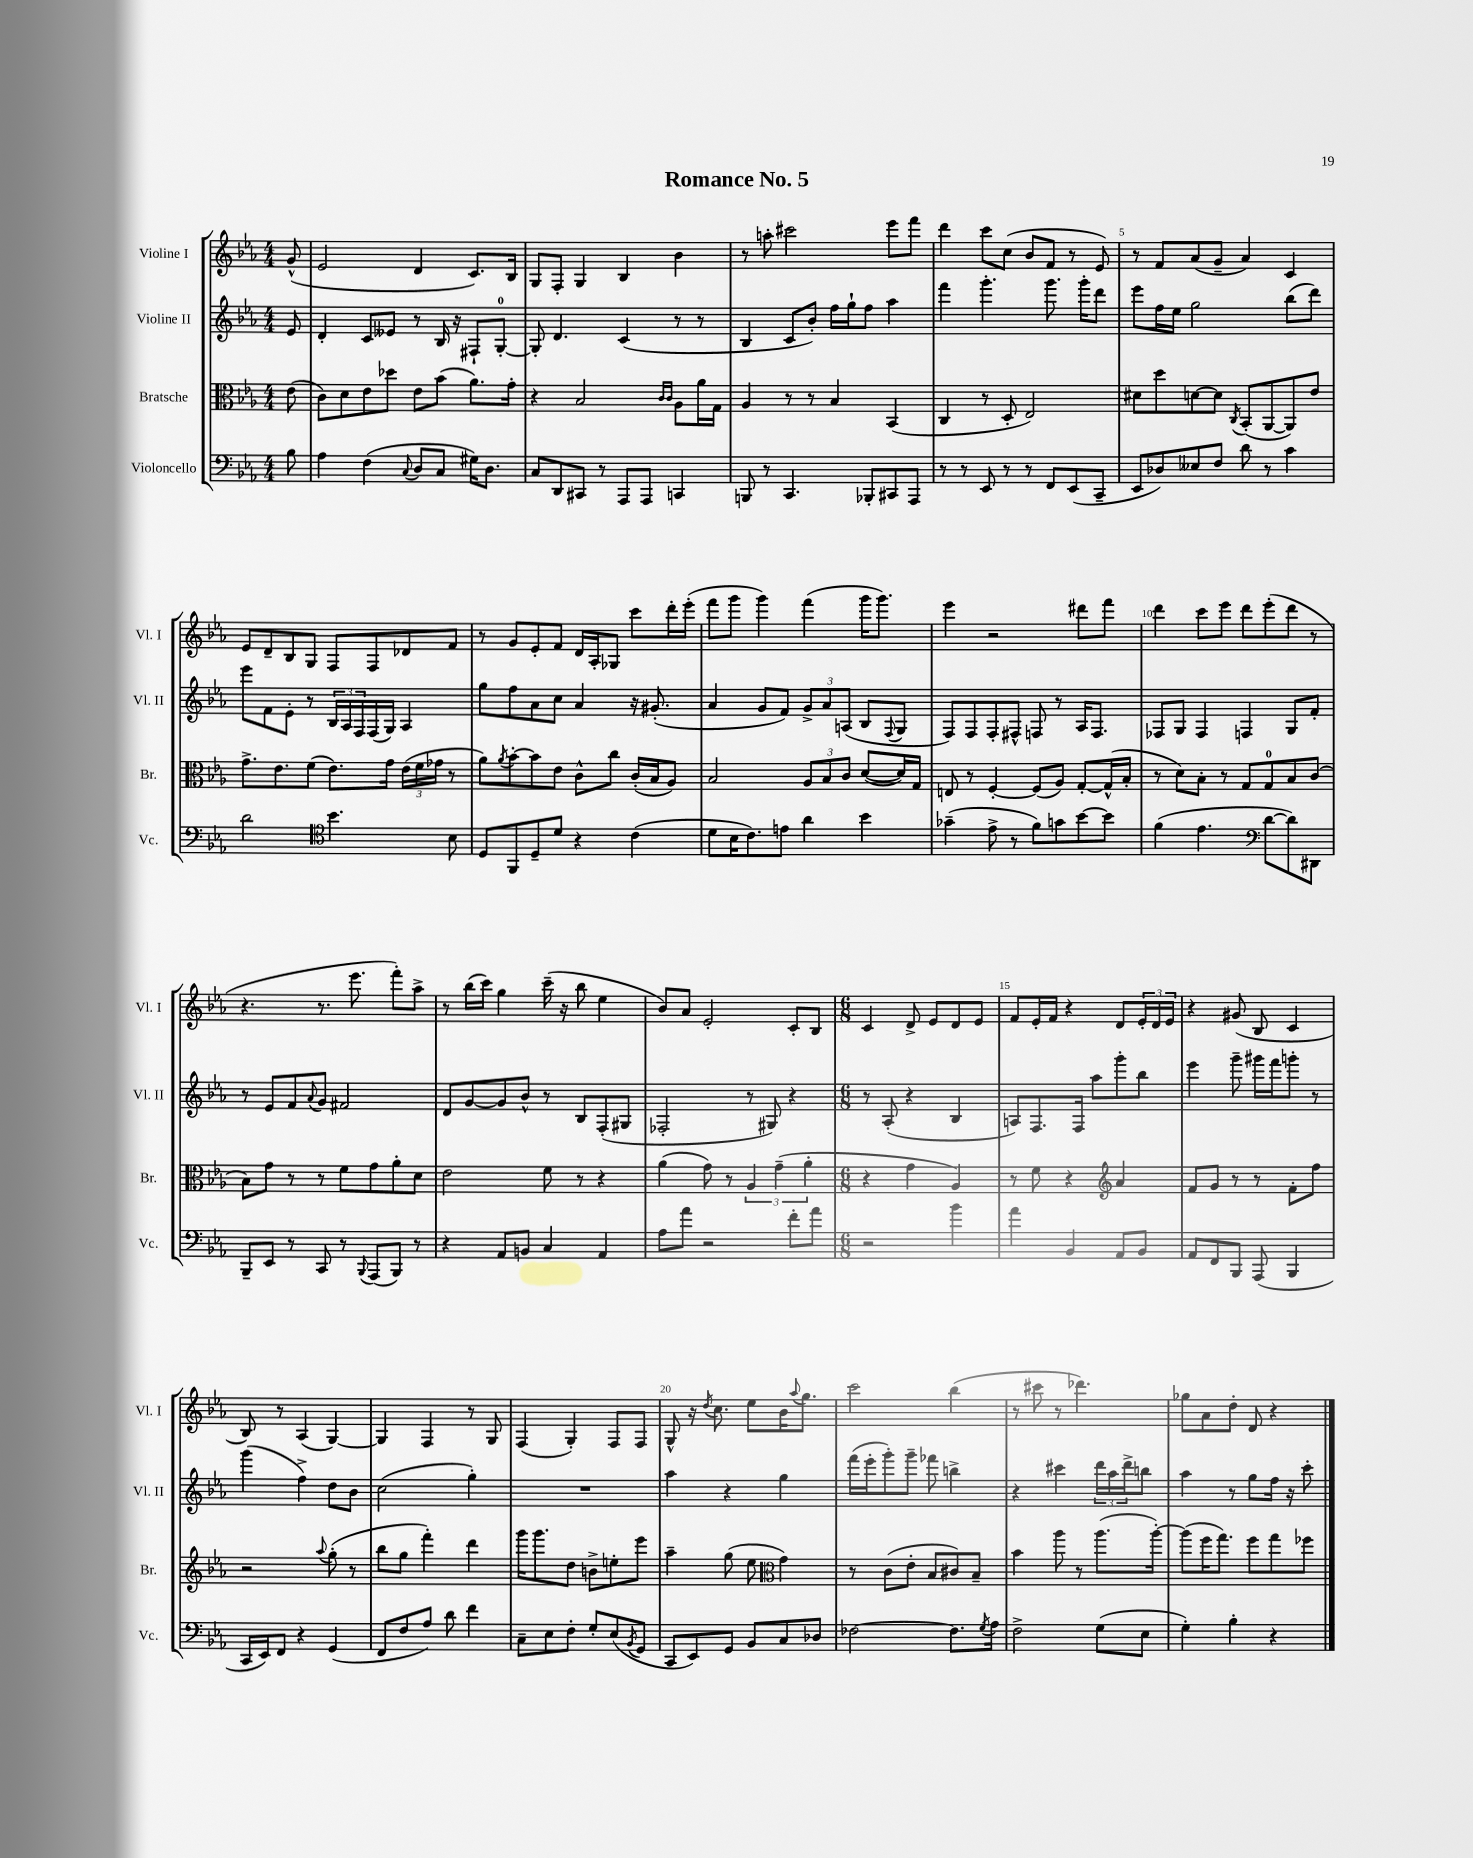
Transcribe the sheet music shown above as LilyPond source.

\header { title = "Romance No. 5" }
<<
\new StaffGroup <<
\new Staff = "s0" \with { instrumentName = "Violine I" shortInstrumentName = "Vl. I" } {
    \clef treble \key ees \major \numericTimeSignature \time 4/4 \partial 8
    g'8-^( |
    ees'2 d'4 c'8.) bes16 |
    g8 f8-. g4 bes4 bes'4 |
    r8 a''8-. cis'''2 ees'''8 f'''8 |
    d'''4 c'''8 c''8( bes'8 f'8 r8 ees'8) |
    r8 f'8 aes'8( g'8-- aes'4) c'4 |
    ees'8 d'8-- bes8 g8 f8 f8 des'8 f'8 |
    r8 g'8 ees'8-. f'8 d'16 aes16-. ges8 c'''8 d'''16-. ees'''16-.( |
    f'''8 g'''8 g'''4) f'''4( g'''16 g'''8.) |
    ees'''4 r2 dis'''8 f'''8 |
    d'''4 c'''8 ees'''8 d'''8 ees'''8-.( d'''8 r8 |
    r4. r8. ees'''8. f'''8-.) aes''8-> |
    r8 bes''16( c'''16) g''4 c'''16--( r16 bes''8 ees''4 |
    bes'8) aes'8 ees'2-. c'8-. bes8 |
    \numericTimeSignature \time 6/8 c'4 d'8-> ees'8 d'8 ees'8 |
    f'8 ees'16-. f'16 r4 d'8 \tuplet 3/2 { ees'16-. d'16 ees'16 } |
    r4 gis'8( bes8 c'4 |
    bes8) r8 aes4( g4~) |
    g4 f4 r8 g8 |
    f4( g4-.) f8 f8 |
    g8-^ r16 \acciaccatura { d''8 } c''8. ees''8 bes'16 \appoggiatura { aes''8 } g''8. |
    c'''2 bes''4( |
    r8 cis'''8 r8 des'''4.) |
    ges''8 aes'8 d''8-. d'8 r4 \bar "|." |
}
\new Staff = "s1" \with { instrumentName = "Violine II" shortInstrumentName = "Vl. II" } {
    \clef treble \key ees \major \numericTimeSignature \time 4/4 \partial 8
    ees'8 |
    d'4-. c'8 eeses'8 r8 bes16 r16 fis8-! g8-0~-. |
    g8-. d'4. c'4( r8 r8 |
    bes4 c'8 bes'8-.) f''16 g''16-! f''8 aes''4 |
    f'''4 g'''4.-. g'''8. g'''16-. d'''8 |
    ees'''8 f''16 ees''16 g''2 bes''8( d'''8) |
    ees'''8 f'8 ees'8-. r8 \tuplet 3/2 { bes16 aes16 f16 } f16( g16) aes4 |
    g''8 f''8 aes'8 c''8 aes'4 r16 gis'8.-.( |
    aes'4 g'8 f'8) \tuplet 3/2 { g'8-> aes'8 a8( } bes8 \appoggiatura { f8 } g8 |
    f8) f8 f8-. fis8-^ f8 r8 aes16 f8. |
    fes8 g8 fes4 f4 g8 f'8-. |
    r8 ees'8 f'8 \appoggiatura { aes'8 } g'8 fis'2 |
    d'8 g'8~ g'8 bes'8-^ r8 bes8 f8-.( gis8 |
    fes2-. r8 gis8) r4 |
    \numericTimeSignature \time 6/8 r8 aes8-.( r4 bes4 |
    a8) f8. f16 aes''8 g'''8-. bes''8 |
    ees'''4 g'''8-- gis'''16 f'''16 g'''8-. r8 |
    g'''4( f''4->) d''8 bes'8 |
    c''2( g''4-.) |
    R2. |
    aes''4 r4 g''4 |
    f'''16( ees'''16-. g'''8-.) g'''8-- fes'''8 b''4-> |
    r4 cis'''4 \tuplet 3/2 { d'''16 aes''16 d'''16-> } b''8 |
    aes''4 r8 g''8 f''16 r16 c'''8-. \bar "|." |
}
\new Staff = "s2" \with { instrumentName = "Bratsche" shortInstrumentName = "Br." } {
    \clef alto \key ees \major \numericTimeSignature \time 4/4 \partial 8
    ees'8( |
    c'8) d'8 ees'8 des''8 ees'8 bes'8( aes'8.) g'16-. |
    r4 bes2 \grace { c'16 c'16 } aes8 aes'16 g16 |
    aes4 r8 r8 bes4 bes,4( |
    c4 r8 d8-. ees2) |
    dis'8 d''8 d'8~ d'8 \acciaccatura { c8 } bes,8-.( aes,8~ aes,8) ees'8 |
    g'8.-> ees'8. f'8( ees'8.) g'16 \tuplet 3/2 { ees'16( f'16 ges'16 } r8 |
    aes'8) \acciaccatura { aes'8 } bes'8~-. bes'8 ees'8 c'8-^ c''8 c'16-.( bes16 aes8) |
    bes2 \tuplet 3/2 { aes8 bes8 c'8 } d'8~( d'16) g16 |
    e8 r8 f4~-. f8( aes8) g8~-. g16-^( bes16-. |
    r8 d'8) bes8-. r8 g8 g8-0 bes8 c'8( |
    bes8) g'8 r8 r8 f'8 g'8 aes'8-. d'8 |
    ees'2 f'8 r8 r4 |
    aes'4( g'8) r8 \tuplet 3/2 { aes4 g'4--( aes'4-. } |
    \numericTimeSignature \time 6/8 r4 g'4 aes4) |
    r8 f'8 r4 \clef treble aes'4 |
    f'8 g'8 r8 r8 f'8-. f''8 |
    r2 \appoggiatura { aes''8 } g''8-.( r8 |
    bes''8 g''8 f'''4-.) d'''4 |
    g'''16 g'''8. d''8 b'8-> e''8-. ees'''8 |
    aes''4-- g''8( ees''8 \clef alto g'4) |
    r8 c'8( ees'8-. bes8 cis'8) bes8-- |
    bes'4 aes''8 r8 aes''8.( aes''16~-.) |
    aes''8( f''16 g''8.) f''8 g''8 fes''8 \bar "|." |
}
\new Staff = "s3" \with { instrumentName = "Violoncello" shortInstrumentName = "Vc." } {
    \clef bass \key ees \major \numericTimeSignature \time 4/4 \partial 8
    bes8 |
    aes4 f4( \appoggiatura { c8 } d8 c8 gis16) d8. |
    c8 d,8 cis,8 r8 aes,,8 aes,,8 c,4 |
    b,,8 r8 c,4. bes,,8-. cis,8 aes,,8 |
    r8 r8 ees,8 r8 r8 f,8 ees,8( c,8-- |
    ees,8 des8) eeses8 f8 d'8 r8 c'4 |
    d'2 \clef tenor bes'4. bes8 |
    d8 f,8 d8-- d'8 r4 c'4( |
    d'8 bes16 c'8.) e'8 aes'4 bes'4 |
    ges'4--( ees'8-> r8 f'8) g'8 bes'8~ bes'8 |
    f'4( ees'4. \clef bass d'8~ d'8) dis,8 |
    bes,,8-- ees,8 r8 c,8 r8 \appoggiatura { bes,,8 } aes,,8( bes,,8) r8 |
    r4 aes,8 b,8 c4 aes,4 |
    aes8 aes'8 r2 f'8-. aes'8 |
    \numericTimeSignature \time 6/8 r2 bes'4 |
    aes'4 bes,4 aes,8 bes,8 |
    aes,8 f,8 bes,,8 aes,,8( bes,,4 |
    c,16 ees,16) f,8 r4 g,4( |
    f,8 f8 aes8) d'8 f'4 |
    c8-- ees8 f8-. g8-. ees8( \acciaccatura { bes,8 } g,8 |
    c,8 ees,8) g,8 bes,8 c8 des8 |
    fes2~ fes8. \acciaccatura { g8 } aes16 |
    f2-> g8( ees8 |
    g4-.) bes4-. r4 \bar "|." |
}
>>
>>
\layout { \context { \Score \override BarNumber.break-visibility = ##(#f #t #t) barNumberVisibility = #(every-nth-bar-number-visible 5) } }
